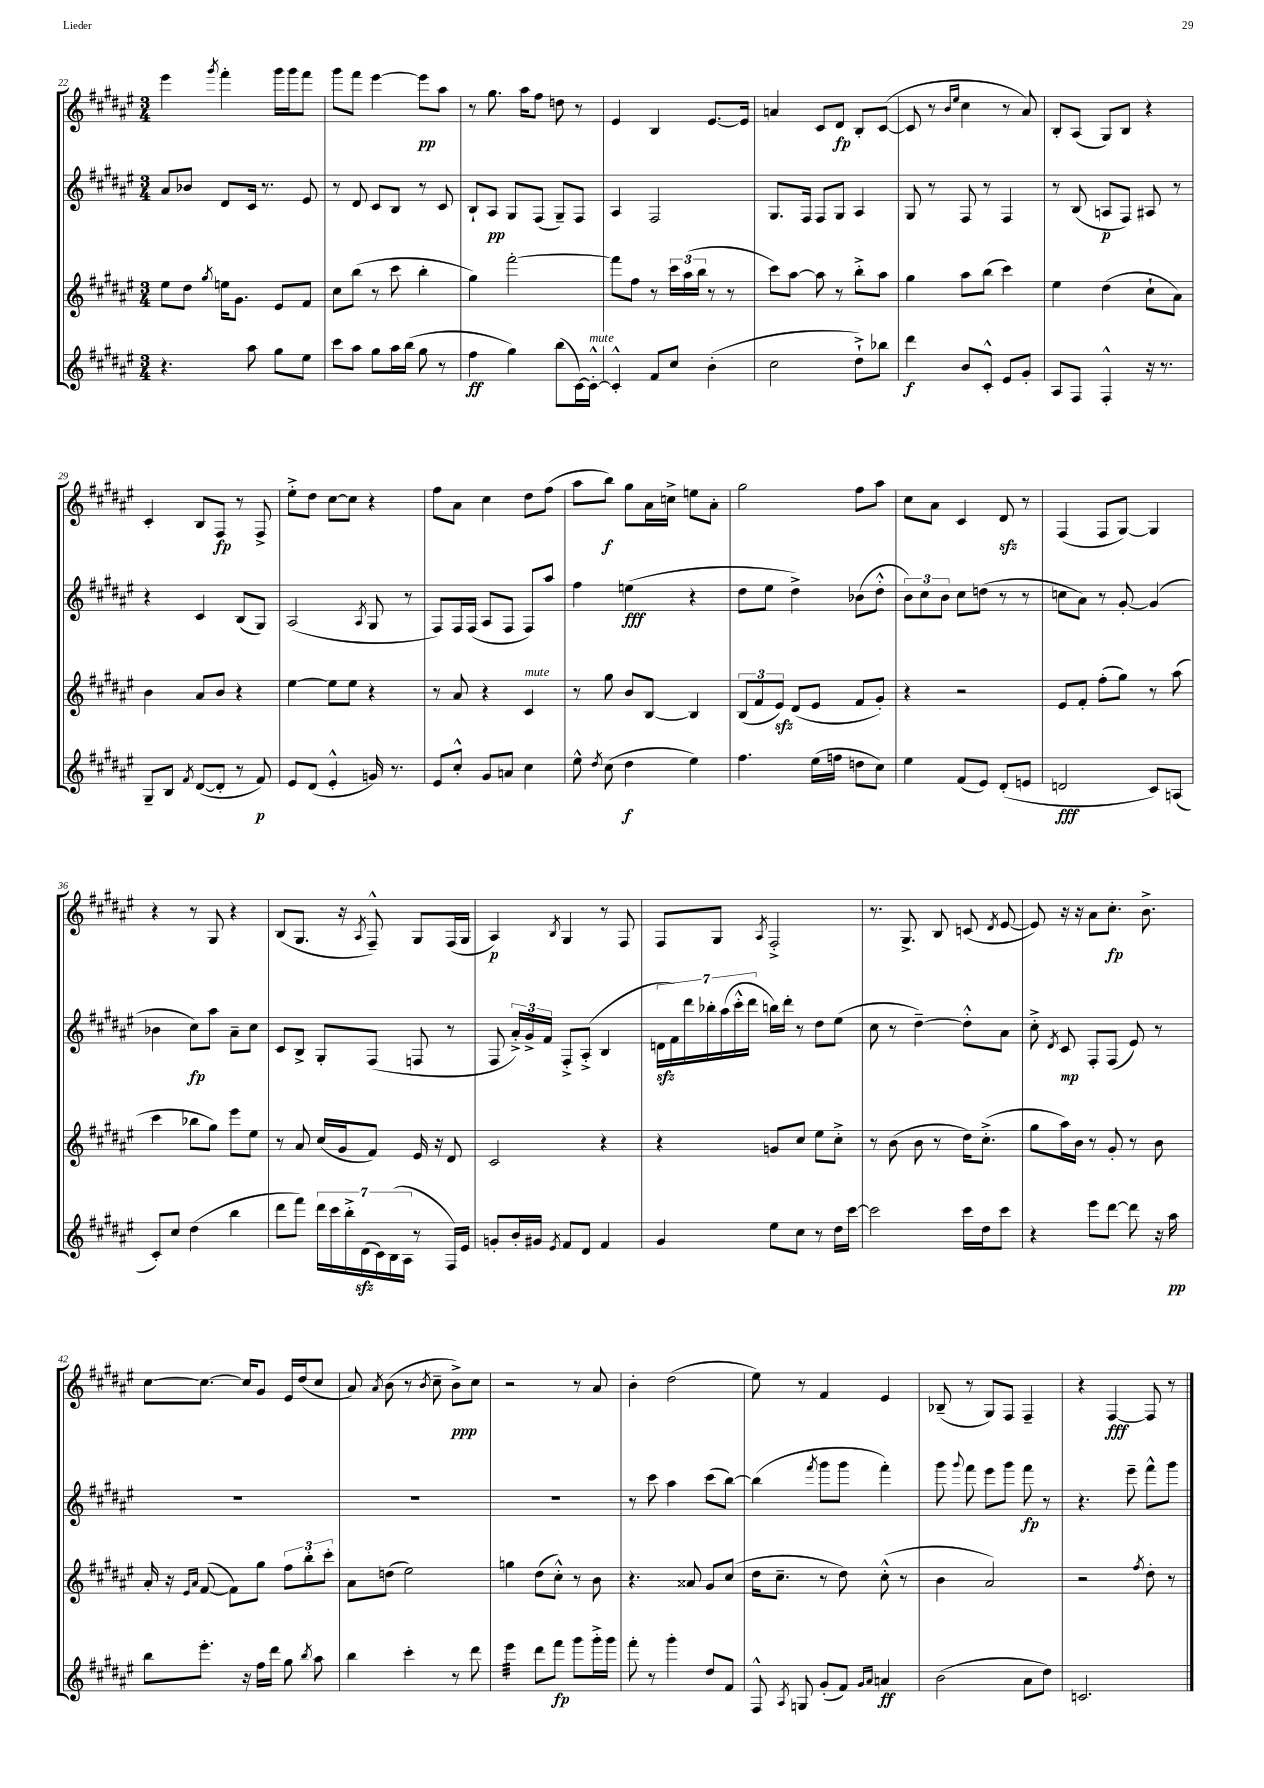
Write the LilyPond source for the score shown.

<<
\new StaffGroup <<
\new Staff = "s0" {
    \clef treble \key fis \major \numericTimeSignature \time 3/4
    \autoBeamOff eis'''4 \acciaccatura { gis'''8 } fis'''4-. gis'''16[ gis'''16 fis'''8] |
    gis'''8[ fis'''8] eis'''4~ eis'''8[\pp ais''8] |
    r8 gis''8. ais''16[ fis''8] d''8 r8 |
    eis'4 b4 eis'8.[~ eis'16] |
    a'4 cis'8[ dis'8]\fp b8[-. cis'8]~( |
    cis'8 r8 \grace { b'16[ eis''16] } cis''4 r8 ais'8) |
    b8[-. ais8]( gis8[) b8] r4 |
    cis'4-. b8[ fis8]\fp r8 fis8-> |
    eis''8[-.-> dis''8] cis''8[~ cis''8] r4 |
    fis''8[ ais'8] cis''4 dis''8[ fis''8]( |
    ais''8[ b''8]\f) gis''8[ ais'16 c''16]-> e''8[ ais'8]-. |
    gis''2 fis''8[ ais''8] |
    cis''8[ ais'8] cis'4 dis'8\sfz r8 |
    fis4( fis8[ gis8]~) gis4 |
    r4 r8 gis8 r4 |
    b8[( gis8.] r16 \acciaccatura { ais8 } fis8---^) gis8[ fis16( gis16] |
    ais4\p) \acciaccatura { b8 } gis4 r8 fis8 |
    fis8[ gis8] \acciaccatura { ais8 } fis2-.-> |
    r8. gis8.-> b8 c'8( \acciaccatura { dis'8 } eis'8~ |
    eis'8) r16 r16 ais'8[ cis''8.]-.\fp b'8.-> |
    cis''8[~ cis''8.]~ cis''16[ gis'8] eis'16[ dis''16( cis''8] |
    ais'8) \acciaccatura { ais'8 } b'8( r8 \acciaccatura { b'8 } cis''8-- b'8[->\ppp) cis''8] |
    r2 r8 ais'8 |
    b'4-. dis''2( |
    eis''8) r8 fis'4 eis'4 |
    bes8--( r8 gis8[) fis8] fis4-- |
    r4 fis4~\fff fis8 r8 \bar "|." |
}
\new Staff = "s1" {
    \clef treble \key fis \major \numericTimeSignature \time 3/4
    \autoBeamOff ais'8[ bes'8] dis'8[ cis'16] r8. eis'8 |
    r8 dis'8 cis'8[ b8] r8 cis'8 |
    b8[-! ais8]\pp gis8[ fis8]( gis8[--) fis8] |
    ais4 fis2 |
    gis8.[ fis16] fis8[ gis8] ais4 |
    gis8 r8 fis8 r8 fis4 |
    r8 b8( a8[\p fis8]) ais8 r8 |
    r4 cis'4 b8[( gis8]) |
    ais2( \acciaccatura { ais8 } gis8 r8 |
    fis8[) fis16 fis16]( ais8[ fis8] fis8[) ais''8] |
    fis''4 e''4\fff( r4 |
    dis''8[ eis''8] dis''4->) bes'8[( dis''8]-.-^ |
    \tuplet 3/2 { b'8[) cis''8 b'8] } cis''8[ d''8]( r8 r8 |
    c''8[ ais'8]) r8 gis'8~-. gis'4( |
    bes'4 cis''8[\fp) ais''8] ais'8[-- cis''8] |
    cis'8[ b8]-> gis8[-. fis8]( f8 r8 |
    fis8 \tuplet 3/2 { ais'16[-.->) gis'16-> fis'16] } fis8[-.-> ais8]-.->( b4 |
    \tuplet 7/4 { d'16[\sfz fis'16) dis'''16 bes''16-. ais''16( cis'''16-.-^ dis'''16] } b''16[) dis'''16]-. r8 dis''8[ eis''8]( |
    cis''8 r8 dis''4~--) dis''8[-.-^ ais'8] |
    cis''8-.-> \acciaccatura { dis'8 } cis'8\mp fis8[-. fis8]( eis'8) r8 |
    R2. |
    R2. |
    R2. |
    r8 cis'''8 ais''4 cis'''8[( b''8]~) |
    b''4( \acciaccatura { fis'''8 } gis'''8[ gis'''8] fis'''4-.) |
    gis'''8 \appoggiatura { gis'''8 } fis'''8 eis'''8[ gis'''8] fis'''8\fp r8 |
    r4. eis'''8-- fis'''8[-^ gis'''8] \bar "|." |
}
\new Staff = "s2" {
    \clef treble \key fis \major \numericTimeSignature \time 3/4
    \autoBeamOff eis''8[ dis''8] \acciaccatura { gis''8 } e''16[ gis'8.] eis'8[ fis'8] |
    cis''8[ b''8]( r8 cis'''8 b''4-. |
    gis''4) fis'''2~-. |
    fis'''8[ fis''8] r8 \tuplet 3/2 { cis'''16[ ais''16( b''16] } r8 r8 |
    cis'''8[) ais''8]~ ais''8 r8 b''8[-.-> ais''8] |
    gis''4 ais''8[ b''8]( cis'''4) |
    eis''4 dis''4( cis''8[-! ais'8]) |
    b'4 ais'8[ b'8] r4 |
    eis''4~ eis''8[ eis''8] r4 |
    r8 ais'8 r4 cis'4^\markup { \italic "mute" } |
    r8 gis''8 b'8[ b8]~ b4 |
    \tuplet 3/2 { b8[( fis'8 eis'8]\sfz) } dis'8[( eis'8] fis'8[ gis'8]-.) |
    r4 r2 |
    eis'8[ fis'8]-. fis''8[-.( gis''8]) r8 ais''8( |
    cis'''4 bes''8[ gis''8]) eis'''8[ eis''8] |
    r8 ais'8 cis''16[( gis'16 fis'8]) eis'16 r16 dis'8 |
    cis'2 r4 |
    r4 g'8[ cis''8] eis''8[ cis''8]-.-> |
    r8 b'8( b'8 r8 dis''16[) cis''8.]-.->( |
    gis''8[ ais''16) b'16] r8 gis'8-. r8 b'8 |
    ais'16-. r16 \grace { eis'16[ ais'16] } fis'8~( fis'8[) gis''8] \tuplet 3/2 { fis''8[ b''8-. cis'''8]-. } |
    ais'8[ d''8]( eis''2) |
    g''4 dis''8[( cis''8]-.-^) r8 b'8 |
    r4. aisis'8 gis'8[ cis''8]( |
    dis''16[ cis''8.]-- r8 dis''8) cis''8-.-^( r8 |
    b'4 ais'2) |
    r2 \acciaccatura { fis''8 } dis''8-. r8 \bar "|." |
}
\new Staff = "s3" {
    \clef treble \key fis \major \numericTimeSignature \time 3/4
    \autoBeamOff r4. ais''8 gis''8[ eis''8] |
    cis'''8[ ais''8] gis''8[ ais''16 b''16]( gis''8 r8 |
    fis''4\ff gis''4) b''8[( cis'16~) cis'16]~-.-^^\markup { \italic "mute" } |
    cis'4-.-^ fis'8[ cis''8] b'4-.( |
    cis''2 dis''8[-!->) bes''8] |
    dis'''4\f b'8[ cis'8]-.-^ eis'8[ gis'8]-. |
    ais8[ fis8] fis4-.-^ r16 r8. |
    gis8[-- b8] \acciaccatura { fis'8 } dis'8[~( dis'8]-. r8 fis'8\p) |
    eis'8[ dis'8]( eis'4-.-^ g'16) r8. |
    eis'8[ cis''8]-.-^ gis'8[ a'8] cis''4 |
    eis''8-^ \acciaccatura { dis''8 } cis''8( dis''4\f eis''4) |
    fis''4. eis''16[( f''16] d''8[ cis''8]) |
    eis''4 fis'8[( eis'8]) dis'8[-.( e'8] |
    d'2\fff cis'8[) a8]( |
    cis'8[-.) cis''8] dis''4( b''4 |
    dis'''8[ fis'''8]) \tuplet 7/4 { dis'''16[ cis'''16 b''16-.-> dis'16\sfz( cis'16) b16( ais16] } r8 fis16[) eis'16] |
    g'8[-. b'16-. gis'16] \acciaccatura { eis'8 } fis'8[ dis'8] fis'4 |
    gis'4 eis''8[ cis''8] r8 dis''16[ cis'''16]~ |
    cis'''2 cis'''16[ dis''16 cis'''8] |
    r4 eis'''8[ dis'''8]~ dis'''8 r16 ais''16\pp |
    b''8[ eis'''8.]-. r16 fis''16[ dis'''16] gis''8 \acciaccatura { b''8 } ais''8 |
    b''4 cis'''4-. r8 dis'''8 |
    eis'''4:32 dis'''8[ fis'''8]\fp gis'''8[ gis'''16-.-> gis'''16] |
    fis'''8-. r8 gis'''4-. dis''8[ fis'8] |
    fis8-^ \acciaccatura { ais8 } g8 gis'8[-.( fis'8]) \grace { gis'16[ ais'16] } a'4\ff |
    b'2( ais'8[ dis''8]) |
    c'2. \bar "|." |
}
>>
>>
\layout { \context { \Score currentBarNumber = #22 } }
